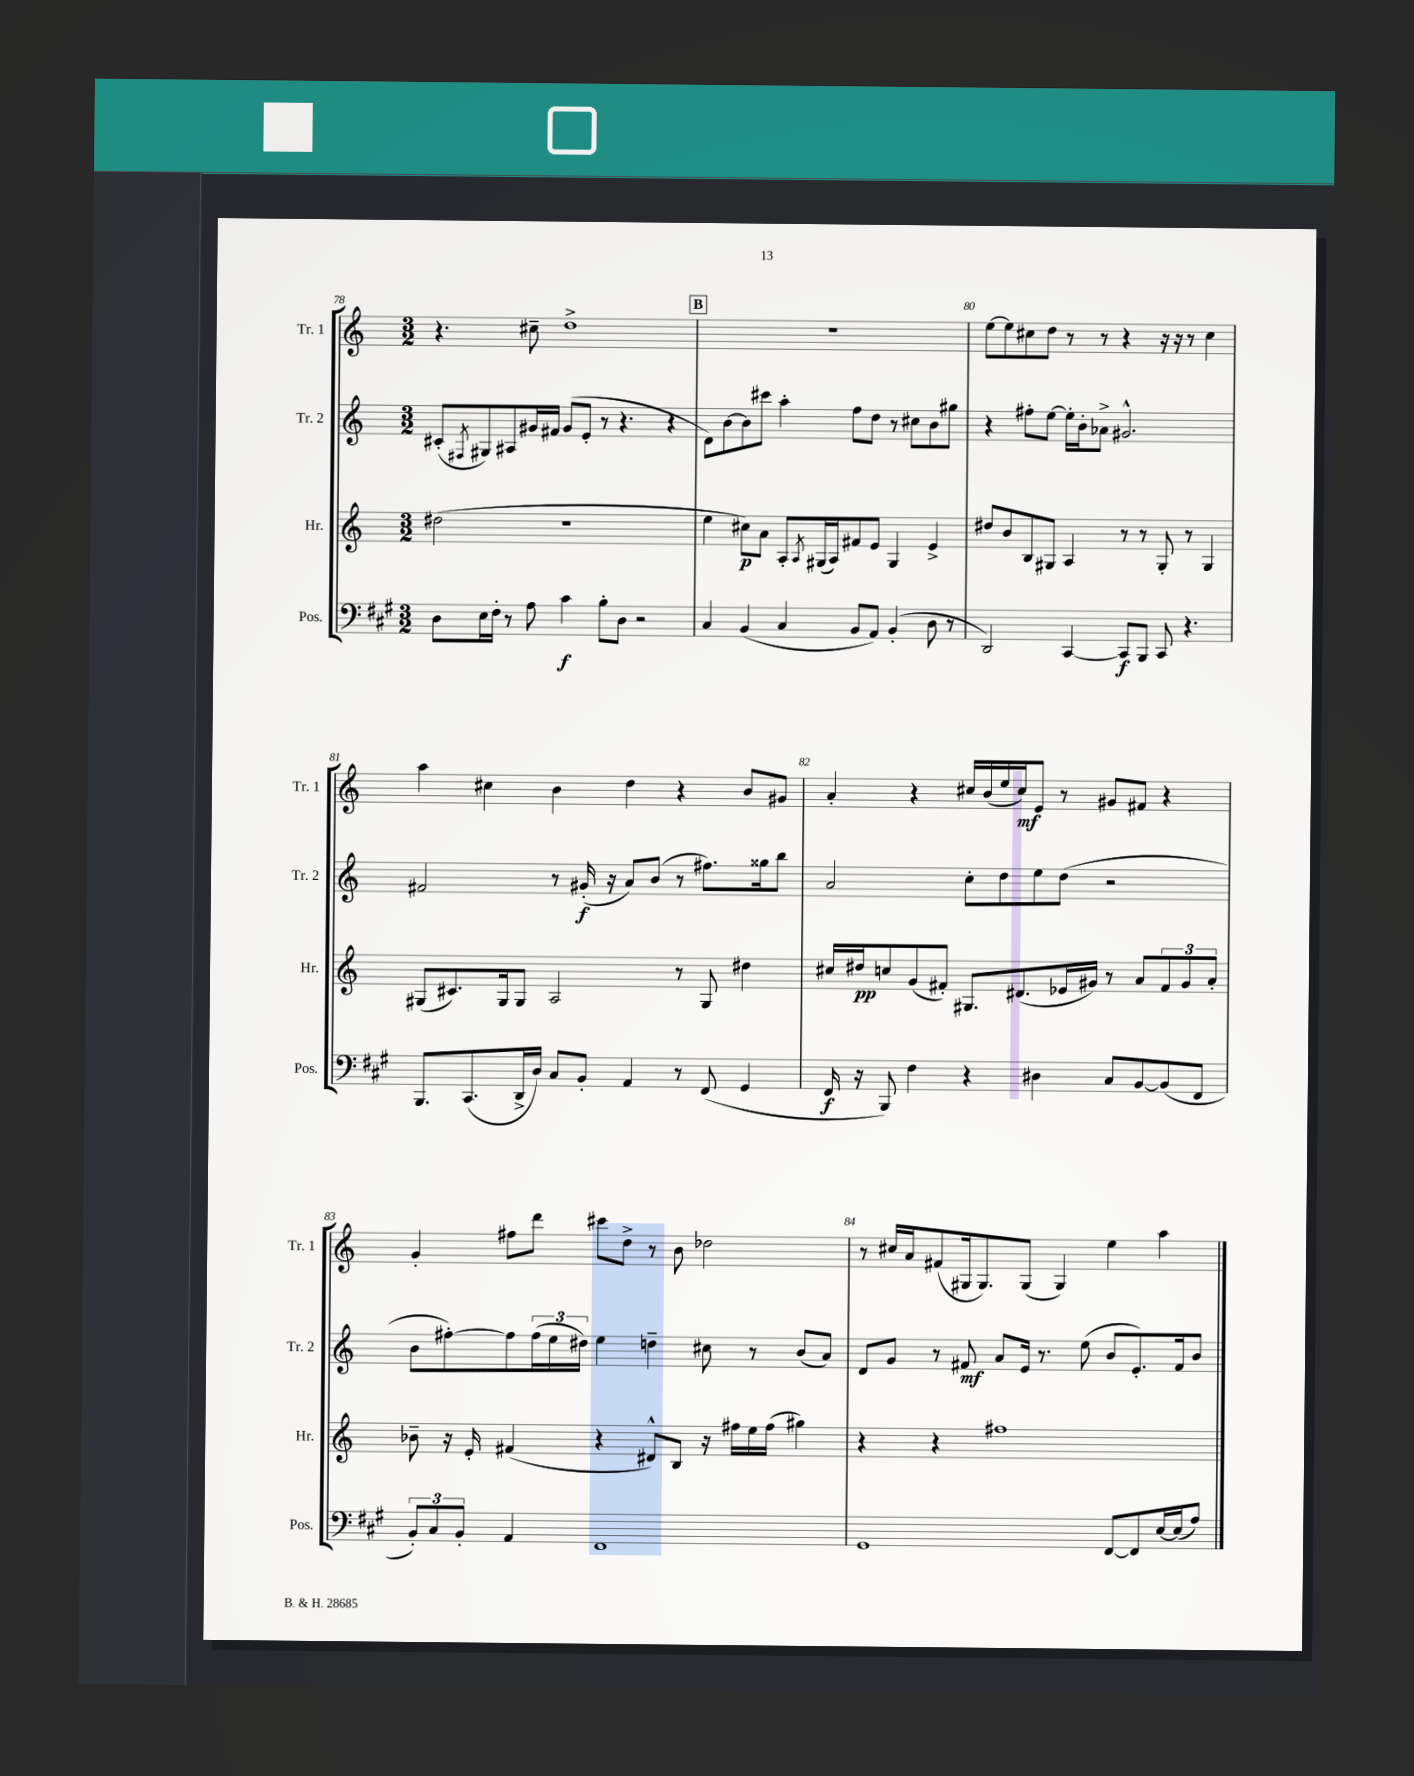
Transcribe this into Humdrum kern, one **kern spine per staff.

**kern	**dynam	**kern	**dynam	**kern	**dynam	**kern	**dynam
*part4	*part4	*part3	*part3	*part2	*part2	*part1	*part1
*staff4	*staff4	*staff3	*staff3	*staff2	*staff2	*staff1	*staff1
*I"Pos.	*	*I"Hr.	*	*I"Tr. 2	*	*I"Tr. 1	*
*I'Pos.	*	*I'Hr.	*	*I'Tr. 2	*	*I'Tr. 1	*
*clefF4	*	*clefG2	*	*clefG2	*	*clefG2	*
*k[f#c#g#]	*	*k[]	*	*k[]	*	*k[]	*
*M3/2	*	*M3/2	*	*M3/2	*	*M3/2	*
=78	=78	=78	=78	=78	=78	=78	=78
8D\L	.	(2dd#X\	.	(8c#X'/L	.	4.r	.
.	.	.	.	8qF#X/	.	.	.
16E\L	.	.	.	8G#X/)	.	.	.
16F#'\JJ	.	.	.	.	.	.	.
8r	.	.	.	8A#X/	.	.	.
8A\	.	.	.	16g#X/L	.	8cc#X~\	.
.	.	.	.	16f#X/JJ	.	.	.
4c#\	f	1r	.	(8g#/L	.	1dd^	.
.	.	.	.	8e'/J	.	.	.
8B'\L	.	.	.	8r	.	.	.
8D\J	.	.	.	4.r	.	.	.
2r	.	.	.	.	.	.	.
.	.	.	.	4r	.	.	.
!!LO:REH:place=s1:t=B
=79	=79	=79	=79	=79	=79	=79	=79
4C#/	.	4ee\	.	8d\L)	.	1.r	.
.	.	.	.	[8b\	.	.	.
(4BB/	.	8cc#X\L)	p	8b\]	.	.	.
.	.	8a\J	.	8ccc#X\J	.	.	.
4C#/	.	8A'/L	.	4aa'\	.	.	.
.	.	8qA/	.	.	.	.	.
.	.	(16G#X/L	.	.	.	.	.
.	.	16A/J)	.	.	.	.	.
8BB/L	.	8f#X/	.	8ff\L	.	.	.
8AA/J)	.	8e/J	.	8dd\J	.	.	.
(4BB'/	.	4G#/	.	8r	.	.	.
.	.	.	.	8cc#X\L	.	.	.
8D\	.	4e^/	.	8b\	.	.	.
8r	.	.	.	8gg#X\J	.	.	.
=80	=80	=80	=80	=80	=80	=80	=80
2DD/)	.	8dd#X/L	.	4r	.	[8ee\L	.
.	.	8b/	.	.	.	8ee\]	.
.	.	8B/	.	8ff#X'\L	.	8cc#X\	.
.	.	8G#X/J	.	[8ee\J	.	8dd\J	.
[4CC#/	.	4A/	.	16ee'\LL]	.	8r	.
.	.	.	.	16b'\J	.	.	.
.	.	.	.	8a-X^\J	.	8r	.
8CC#/L]	f	8r	.	2.g#X^^/	.	4r	.
8BBB/J	.	8r	.	.	.	.	.
8CC#/	.	8G#'/	.	.	.	16r	.
.	.	.	.	.	.	16r	.
4.r	.	8r	.	.	.	8r	.
.	.	4G#/	.	.	.	4cc#\	.
!!LO:LB:g=z
=81	=81	=81	=81	=81	=81	=81	=81
8.BBB/L	.	(8G#X/L	.	2f#X/	.	4aa\	.
.	.	8.c#X/)	.	.	.	.	.
(8.CC#/	.	.	.	.	.	.	.
.	.	.	.	.	.	4cc#X\	.
.	.	16G#/k	.	.	.	.	.
16DD^/L	.	8G#/J	.	.	.	.	.
16D/JJ)	.	.	.	.	.	.	.
8C#/L	.	2A/	.	8r	.	4b\	.
8BB'/J	.	.	.	(16g#X'/	f	.	.
.	.	.	.	16r	.	.	.
4AA/	.	.	.	8a/L)	.	4dd\	.
.	.	.	.	(8b/J	.	.	.
8r	.	8r	.	8r	.	4r	.
(8FF#/	.	8G#/	.	8.ff#X\L)	.	.	.
4GG#/	.	4dd#X\	.	.	.	8b/L	.
.	.	.	.	16gg##X\k	.	.	.
.	.	.	.	8bb\J	.	8g#X/J	.
=82	=82	=82	=82	=82	=82	=82	=82
16FF#/	f	16cc#X/LL	.	2a/	.	4a'/	.
16r	.	16dd#X/J	pp	.	.	.	.
8BBB/)	.	8ccn/	.	.	.	.	.
4F#\	.	(8g/	.	.	.	4r	.
.	.	8f#X'/J)	.	.	.	.	.
4r	.	8.G#X/L	.	8cc'\L	.	16cc#X/LL	.
.	.	.	.	.	.	(16b/	.
.	.	.	.	8dd\	.	16ee/	.
.	.	(8.d#X/	.	.	.	16cc#/J)	mf
4D#X\	.	.	.	8ee\	.	8e/J	.
.	.	16e-X/L	.	(8dd\J	.	8r	.
.	.	16g#X/JJ)	.	.	.	.	.
8C#/L	.	8r	.	2r	.	8g#X/L	.
[8BB/	.	8a/L	.	.	.	8f#X/J	.
(8BB/]	.	12f#/	.	.	.	4r	.
.	.	12g#/	.	.	.	.	.
8FF#/J	.	.	.	.	.	.	.
.	.	12a'/J	.	.	.	.	.
!!LO:LB:g=z
=83	=83	=83	=83	=83	=83	=83	=83
12BB'/L)	.	8b-X~\	.	8b\L	.	4g'/	.
12C#/	.	.	.	.	.	.	.
.	.	16r	.	[8ff#X'\)	.	.	.
12BB'/J	.	.	.	.	.	.	.
.	.	16e'/	.	.	.	.	.
4AA/	.	(4f#X/	.	8ff#\]	.	8ff#X\L	.
.	.	.	.	(24ff#\L	.	8ddd\J	.
.	.	.	.	24ee\	.	.	.
.	.	.	.	24dd#X\JJ)	.	.	.
1FF#	.	4r	.	4ee\	.	8ccc#X\L	.
.	.	.	.	.	.	8dd^\J	.
.	.	8d#X^^/L)	.	4ddn~\	.	8r	.
.	.	8B/J	.	.	.	8b\	.
.	.	16r	.	8cc#X\	.	2dd-X\	.
.	.	16ff#X\LL	.	.	.	.	.
.	.	16ee\	.	8r	.	.	.
.	.	(16ff#\JJ	.	.	.	.	.
.	.	4gg#X\)	.	(8b/L	.	.	.
.	.	.	.	8a/J)	.	.	.
=84	=84	=84	=84	=84	=84	=84	=84
1GG#	.	4r	.	8d/L	.	8r	.
.	.	.	.	8g/J	.	16cc#X/LL	.
.	.	.	.	.	.	16a/J	.
.	.	4r	.	8r	.	(8f#X/	.
.	.	.	.	8f#X/	mf	16G#X/k	.
.	.	.	.	.	.	8.G#/)	.
.	.	1ff#X	.	8a/L	.	.	.
.	.	.	.	16e/Jk	.	(8G#/J	.
.	.	.	.	8.r	.	.	.
.	.	.	.	.	.	4G#/)	.
.	.	.	.	(8ee\	.	.	.
[8FF#/L	.	.	.	8b/L	.	4ee\	.
8FF#/]	.	.	.	8.e'/)	.	.	.
[16E/L	.	.	.	.	.	4aa\	.
(16E/J]	.	.	.	16f#/k	.	.	.
8A/J)	.	.	.	8b/J	.	.	.
==	==	==	==	==	==	==	==
*-	*-	*-	*-	*-	*-	*-	*-
